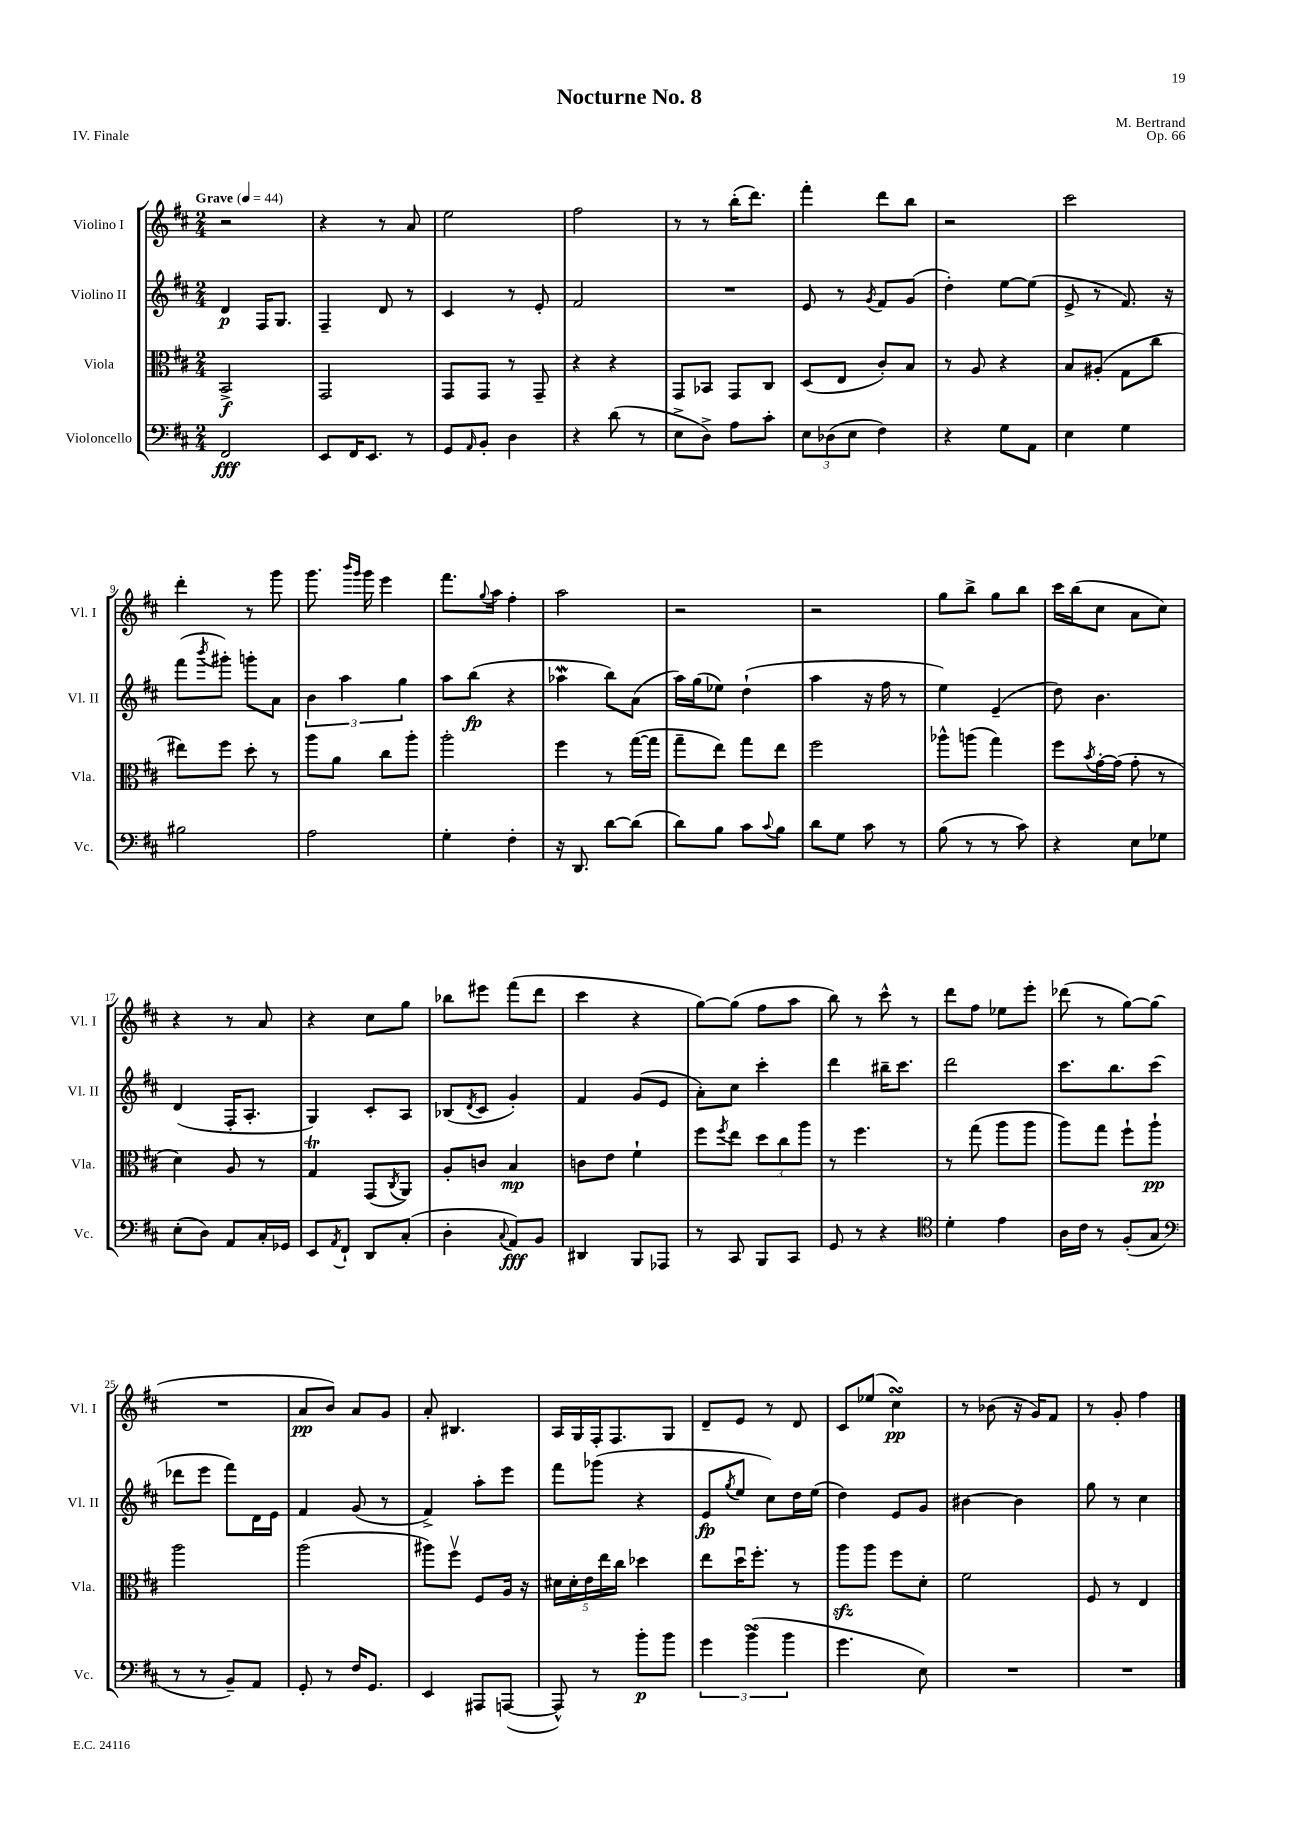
\header { title = "Nocturne No. 8" composer = "M. Bertrand" opus = "Op. 66" piece = "IV. Finale" }
<<
\new StaffGroup <<
\new Staff = "s0" \with { instrumentName = "Violino I" shortInstrumentName = "Vl. I" } {
    \clef treble \key d \major \numericTimeSignature \time 2/4 \tempo "Grave" 4 = 44
    r2 |
    r4 r8 a'8 |
    e''2 |
    fis''2 |
    r8 r8 b''16-.( d'''8.) |
    fis'''4-. d'''8 b''8 |
    r2 |
    cis'''2 |
    d'''4-. r8 g'''8 |
    g'''8. \grace { b'''16 g'''16 } g'''16 e'''4 |
    fis'''8. \appoggiatura { g''8 } a''16 fis''4-. |
    a''2 |
    r2 |
    r2 |
    g''8 b''8-> g''8 b''8 |
    cis'''16 b''16( cis''8 a'8 cis''8) |
    r4 r8 a'8 |
    r4 cis''8 g''8 |
    bes''8 eis'''8 fis'''8( d'''8 |
    cis'''4 r4 |
    g''8~) g''8( fis''8 a''8 |
    b''8) r8 cis'''8-^ r8 |
    d'''8 fis''8 ees''8 e'''8-. |
    des'''8( r8 g''8~) g''8( |
    R2 |
    a'8\pp b'8) a'8 g'8 |
    a'8-. bis4. |
    a16 g16 fis16-. fis8. g8 |
    d'8-- e'8 r8 d'8 |
    cis'8 ees''8( cis''4\turn\pp) |
    r8 bes'8( r16 g'16) fis'8 |
    r8 g'8-. fis''4 \bar "|." |
}
\new Staff = "s1" \with { instrumentName = "Violino II" shortInstrumentName = "Vl. II" } {
    \clef treble \key d \major \numericTimeSignature \time 2/4
    d'4\p fis16 g8. |
    fis4-- d'8 r8 |
    cis'4 r8 e'8-. |
    fis'2 |
    R2 |
    e'8 r8 \acciaccatura { g'8 } fis'8 g'8( |
    d''4-.) e''8~ e''8( |
    e'8-> r8 fis'8.) r16 |
    fis'''8( \acciaccatura { b'''8 } gis'''8-.) g'''8-. a'8 |
    \tuplet 3/2 { b'4 a''4 g''4 } |
    a''8 b''8\fp( r4 |
    aes''4\mordent b''8) a'8( |
    a''16) g''16( ees''8) d''4-!( |
    a''4 r16 fis''16 r8 |
    e''4) e'4--( |
    d''8) b'4. |
    d'4( fis16-. a8.-. |
    g4) cis'8-. a8 |
    bes8( \acciaccatura { d'8 } cis'8 g'4-.) |
    fis'4 g'8( e'8 |
    a'8-.) cis''8 cis'''4-. |
    d'''4 bis''16-- cis'''8. |
    d'''2 |
    cis'''8. b''8. cis'''8( |
    des'''8 e'''8 fis'''8) d'16 e'16 |
    fis'4 g'8( r8 |
    fis'4->) a''8-. e'''8 |
    fis'''8 ges'''8( r4 |
    e'8\fp \acciaccatura { g''8 } e''8 cis''8) d''16 e''16( |
    d''4) e'8 g'8 |
    bis'4~ bis'4 |
    g''8 r8 cis''4 \bar "|." |
}
\new Staff = "s2" \with { instrumentName = "Viola" shortInstrumentName = "Vla." } {
    \clef alto \key d \major \numericTimeSignature \time 2/4
    b,2->\f |
    g,2 |
    g,8 g,8 r8 g,8-- |
    r4 r4 |
    g,8 bes,8 g,8 cis8 |
    d8( e8 cis'8-.) b8 |
    r8 a8 r4 |
    b8 ais8-.( g8 cis''8 |
    eis''8) fis''8 d''8-. r8 |
    a''8 a'8 cis''8 a''8-. |
    a''2-. |
    fis''4 r8 g''16~( g''16 |
    g''8-- e''8) g''8 e''8 |
    fis''2 |
    aes''8-^ a''8( g''4) |
    fis''8 \acciaccatura { b'8 } g'16~-. g'16( g'8-. r8 |
    d'4) a8 r8 |
    g4\trill g,8( \acciaccatura { cis8 } a,8) |
    a8-. c'8 b4\mp |
    c'8 e'8 fis'4-! |
    fis''8 \acciaccatura { fis''8 } e''8 \tuplet 3/2 { d''8 cis''8 a''8 } |
    r8 fis''4. |
    r8 g''8( a''8 a''8 |
    a''8) g''8 fis''8-! a''8-!\pp |
    a''2 |
    a''2( |
    ais''8) fis''8\upbow fis8 a16 r16 |
    \tuplet 5/4 { dis'16 dis'16-. e'16 e''16 cis''16 } des''4 |
    e''8 d''16\downbow fis''8.-. r8 |
    a''8\sfz a''8 fis''8 d'8-. |
    fis'2 |
    fis8 r8 e4 \bar "|." |
}
\new Staff = "s3" \with { instrumentName = "Violoncello" shortInstrumentName = "Vc." } {
    \clef bass \key d \major \numericTimeSignature \time 2/4
    fis,2\fff |
    e,8 fis,16 e,8. r8 |
    g,8 \grace { a,16 } b,8-. d4 |
    r4 d'8( r8 |
    e8-> d8->) a8 cis'8-. |
    \tuplet 3/2 { e8 des8( e8 } fis4) |
    r4 g8 a,8 |
    e4 g4 |
    bis2 |
    a2 |
    g4-. fis4-. |
    r16 d,8. d'8~ d'8( |
    d'8) b8 cis'8 \appoggiatura { cis'8 } b8 |
    d'8 g8 cis'8 r8 |
    b8( r8 r8 cis'8) |
    r4 e8 ges8 |
    e8-.( d8) a,8 cis16-. ges,16 |
    e,8 \acciaccatura { a,8 } fis,8-! d,8 cis8-.( |
    d4-. \appoggiatura { cis8 } a,8\fff) b,8 |
    dis,4 b,,8 aes,,8 |
    r8 cis,8 b,,8 cis,8 |
    g,8 r8 r4 |
    \clef tenor d'4-. e'4 |
    a16 cis'16 r8 fis8-.( g8 |
    \clef bass r8 r8 b,8--) a,8 |
    g,8-. r8 fis16 g,8. |
    e,4 ais,,8 a,,8~( |
    a,,8-^) r8 b'8-.\p b'8 |
    \tuplet 3/2 { g'4 b'4->\turn( b'4 } |
    g'4. e8) |
    R2 |
    R2 \bar "|." |
}
>>
>>
